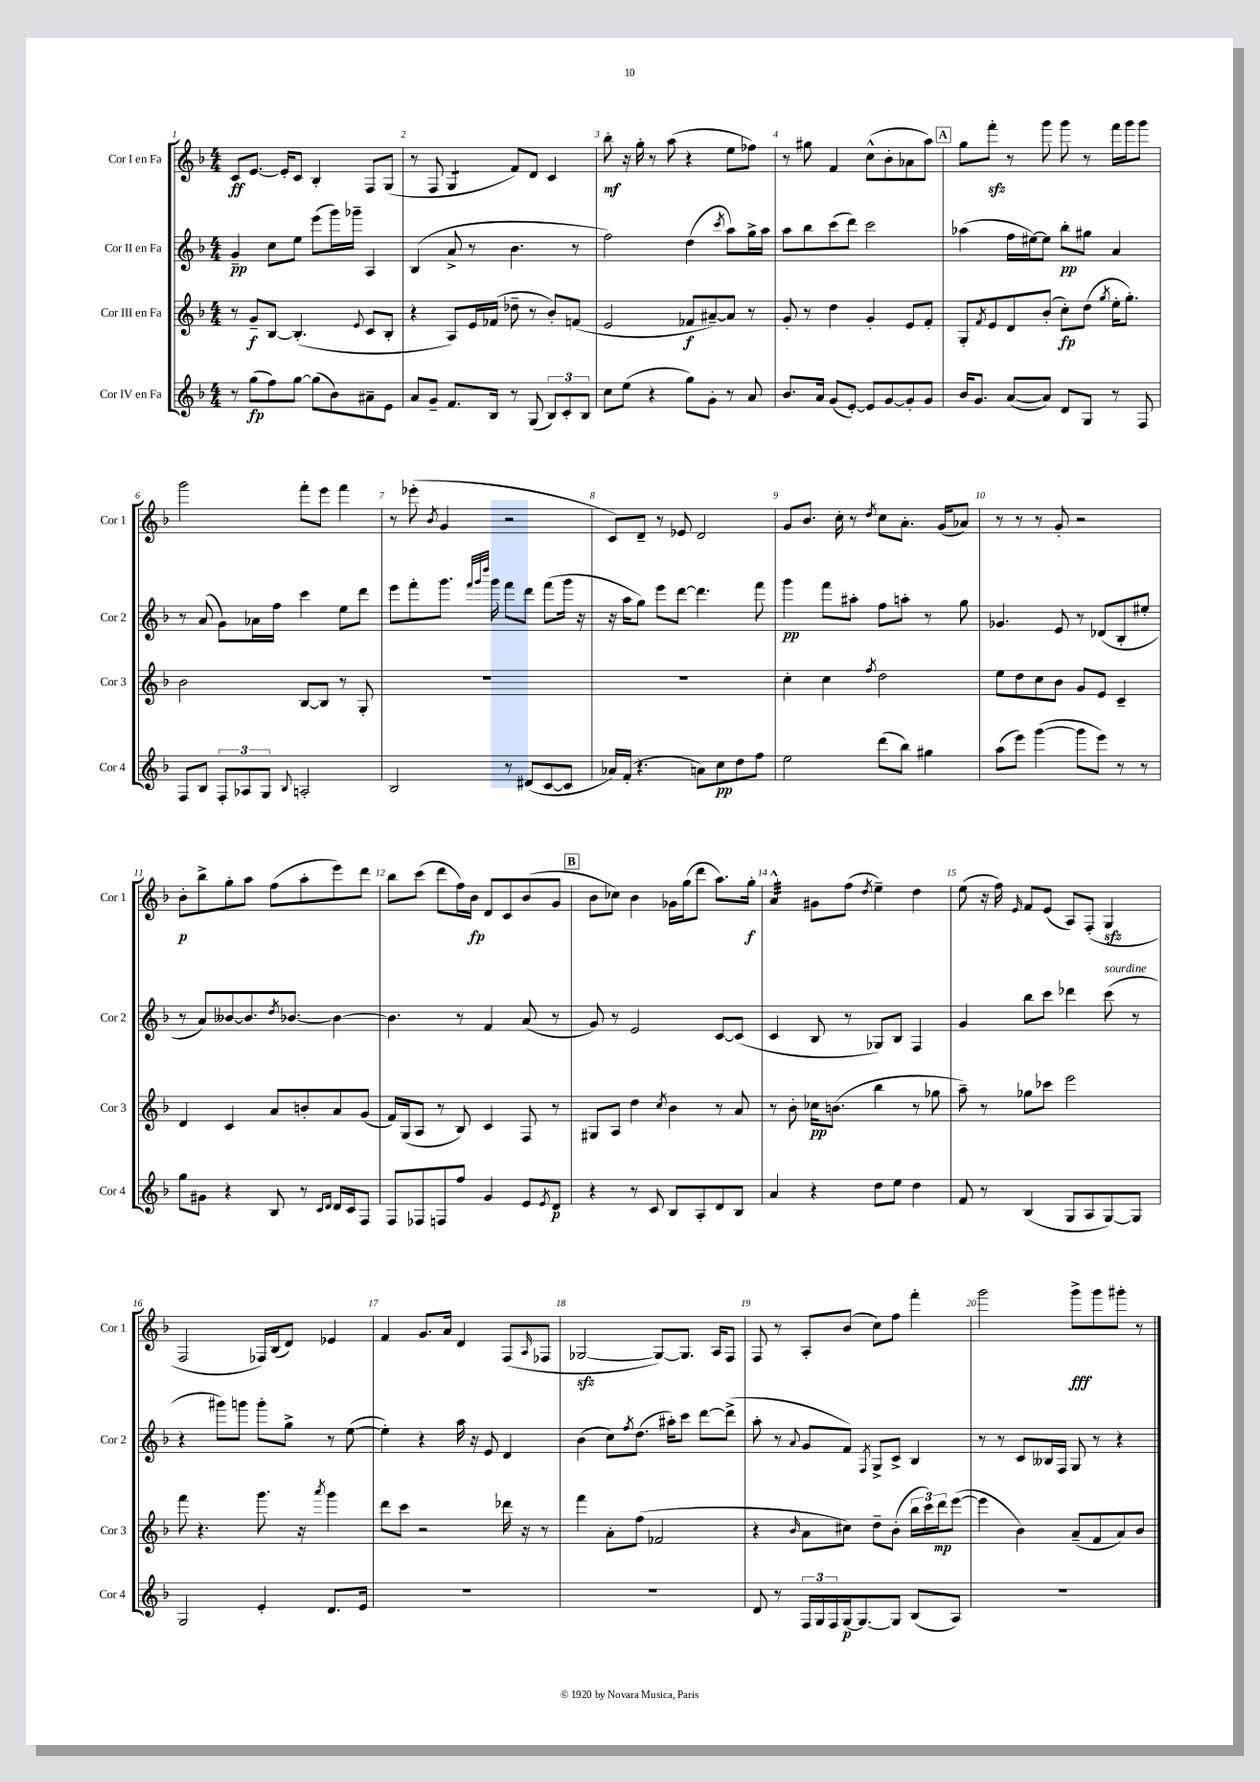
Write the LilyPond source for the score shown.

<<
\new StaffGroup <<
\new Staff = "s0" \with { instrumentName = "Cor I en Fa" shortInstrumentName = "Cor 1" } {
    \clef treble \key f \major \numericTimeSignature \time 4/4
    c'8\ff e'8.~ e'16-. c'8 bes4-. f8 g8( |
    r8 f8 g4:8 f'8) d'8 c'4 |
    bes''8-.\mf r16 g''16-. r8 a''8( r4 e''8 fes''8) |
    r8 gis''8 f'4 c''8-^( bes'8-. aes'8 a''8) |
    \mark \markup { \box "A" } g''8 f'''8-.\sfz r8 g'''8 g'''8 r8 f'''16 g'''16 g'''8 |
    g'''2 f'''8-. e'''8 f'''4 |
    r8 ees'''8-.( \acciaccatura { bes'8 } g'4 r2 |
    c'8) d'8-- r8 ees'8 d'2 |
    g'8 bes'8. c''16-. r8 \acciaccatura { d''8 } c''8 a'8.-. g'16( aes'8) |
    r8 r8 r8 g'8-. r2 |
    bes'8-.\p bes''8-> g''8-. a''8 f''8( a''8-. e'''8) d'''8 |
    bes''8 c'''8( d'''8 f''16) bes'16\fp d'8 c'8 bes'8( g'8 |
    \mark \markup { \box "B" } bes'8 ces''8) bes'4 ges'16 g''16( d'''8 a''8.) g''16-.\f |
    a'4:32-^ gis'8 f''8( \acciaccatura { d''8 } e''4--) d''4 |
    e''8( r16 f''16) \grace { e'16 } f'8 e'8( a8) f8-.( g4\sfz |
    f2 fes16) bes16( d'8) ees'4 |
    f'4 g'8. a'16 d'4 f8( \grace { a16 } fes8 |
    ges2~\sfz ges8~) ges8. a16 f8 |
    f8 r8 a8-. bes'8( c''8) f''8 f'''4-. |
    g'''2 g'''8->\fff g'''8 gis'''8-. r8 \bar "|." |
}
\new Staff = "s1" \with { instrumentName = "Cor II en Fa" shortInstrumentName = "Cor 2" } {
    \clef treble \key f \major \numericTimeSignature \time 4/4
    g'4--\pp c''8 e''8 e'''8( g'''16) ges'''16-- a4 |
    bes4( a'8-> r8 bes'4. r8 |
    f''2) d''4( \acciaccatura { c'''8 } a''8) g''16-> a''16 |
    a''8 bes''8 c'''8( d'''8) c'''2 |
    \mark \markup { \box "A" } aes''4( f''16 eis''16~) eis''8 bes''8-.\pp gis''8 a'4 |
    r8 a'8( g'8) aes'16 f''16 c'''4 e''8 d'''8 |
    e'''8 f'''8-. g'''8. \grace { f'''32 g'''32 d''''32 } g'''16 f'''8 d'''8 f'''8( g'''16 r16 |
    r16 a''16 g''8) e'''8 d'''8~ d'''4. f'''8 |
    g'''4\pp f'''8 ais''8-. f''8 a''8-. r8 g''8 |
    ges'4. e'8 r8 des'8( bes8-. eis''8-. |
    r8 a'8) beses'8~ beses'8. \acciaccatura { d''8 } bes'8.~ bes'4~ |
    bes'4. r8 f'4 a'8( r8 |
    \mark \markup { \box "B" } g'8) r8 e'2 c'8~ c'8( |
    c'4 bes8 r8 ges8) bes8 f4 |
    g'4 bes''8 c'''8 des'''4 c'''8^\markup { \italic "sourdine" }( r8 |
    r4 gis'''8) g'''8 g'''8-. g''8-> r8 e''8~( |
    e''4-.) r4 a''16 r16 e'8 d'4 |
    bes'4( c''8) \acciaccatura { f''8 } d''8.( ais''16-.) c'''8 d'''8~ d'''8->( |
    a''8-. r8 \appoggiatura { a'8 } g'8 f'8) \acciaccatura { f8 } g8-> c'8-> bes4 |
    r8 r8 c'8 beses16 f16 g8 r8 r4 \bar "|." |
}
\new Staff = "s2" \with { instrumentName = "Cor III en Fa" shortInstrumentName = "Cor 3" } {
    \clef treble \key f \major \numericTimeSignature \time 4/4
    r8 g'8--\f bes8~ bes4.-.( \appoggiatura { e'8 } c'8 bes8-. |
    r4 a8) e'16 fes'16( des''8-- r8 bes'8-.) f'8( |
    e'2 fes'8\f ais'8~--) ais'8 r8 |
    g'8-. r8 d''4 g'4-. e'8 f'8-. |
    \mark \markup { \box "A" } g8-. \acciaccatura { f'8 } e'8 d'8 bes'8-.( c''8-.\fp) d''8( \acciaccatura { g''8 } e''16-. g''8.-.) |
    bes'2 bes8~ bes8 r8 g8-. |
    R1 |
    R1 |
    c''4-. c''4 \acciaccatura { f''8 } d''2 |
    e''8 d''8 c''8 bes'8 g'8 e'8 c'4-- |
    d'4 c'4 a'8 b'8-. a'8 g'8( |
    f'16) g16( a8 r8 bes8) c'4 f8 r8 |
    \mark \markup { \box "B" } gis8 a8 d''4 \acciaccatura { c''8 } bes'4 r8 a'8 |
    r8 bes'8-. ces''16\pp b'8.( bes''4 r8 ges''8 |
    a''8--) r8 ges''8 ces'''8 e'''2 |
    f'''8 r4. g'''8. r16 \acciaccatura { a'''8 } g'''4 |
    d'''8 c'''8 r2 des'''16 r16 r8 |
    f'''4 a'8-. f''8( fes'2 |
    r4 \grace { bes'16 } a'8 cis''8) d''8-- bes'8-.( \tuplet 3/2 { bes''16 c'''16) d'''16\mp } e'''8~( |
    e'''4 bes'4) a'8--( f'8 a'8) bes'8 \bar "|." |
}
\new Staff = "s3" \with { instrumentName = "Cor IV en Fa" shortInstrumentName = "Cor 4" } {
    \clef treble \key f \major \numericTimeSignature \time 4/4
    r8 g''8\fp( f''8) g''8~ g''8( bes'8) ais'8-- e'8 |
    a'8 g'8-- f'8. bes16 r8 g8( \tuplet 3/2 { bes8) c'8-. bes8 } |
    c''8 e''8( r4 g''8) g'8-. r8 a'8 |
    bes'8. a'16 g'8( e'8~-.) e'8 g'8~ g'8-. g'8 |
    \mark \markup { \box "A" } bes'16 g'8. a'8~( a'8) d'8 g8 r8 f8 |
    f8 bes8 \tuplet 3/2 { f8-. aes8 g8 } \appoggiatura { bes8 } a2-. |
    bes2 r8 dis'8( c'8~ c'8 |
    aes'16) f'16-.( r4. a'8) c''8\pp d''8 f''8 |
    e''2 d'''8( bes''8) gis''4 |
    a''8( e'''8) g'''4~( g'''8 e'''8) r8 r8 |
    g''8 gis'8 r4 bes8 r8 \grace { c'16 d'16 } d'16 c'16 f8 |
    f8 fes8 f8 f''8 g'4 e'8 \acciaccatura { e'8 } d'8\p |
    \mark \markup { \box "B" } r4 r8 c'8 bes8 a8-. d'8 bes8 |
    a'4 r4 d''8 e''8 d''4 |
    f'8 r8 bes4( g8 a8 g8~) g8 |
    g2 e'4-. d'8. e'16 |
    R1 |
    R1 |
    d'8 r8 \tuplet 3/2 { f16 g16 f16 } g16~\p g8.~ g8 bes8( a8) |
    R1 \bar "|." |
}
>>
>>
\layout { \context { \Score \override BarNumber.break-visibility = ##(#f #t #t) barNumberVisibility = #all-bar-numbers-visible } }
